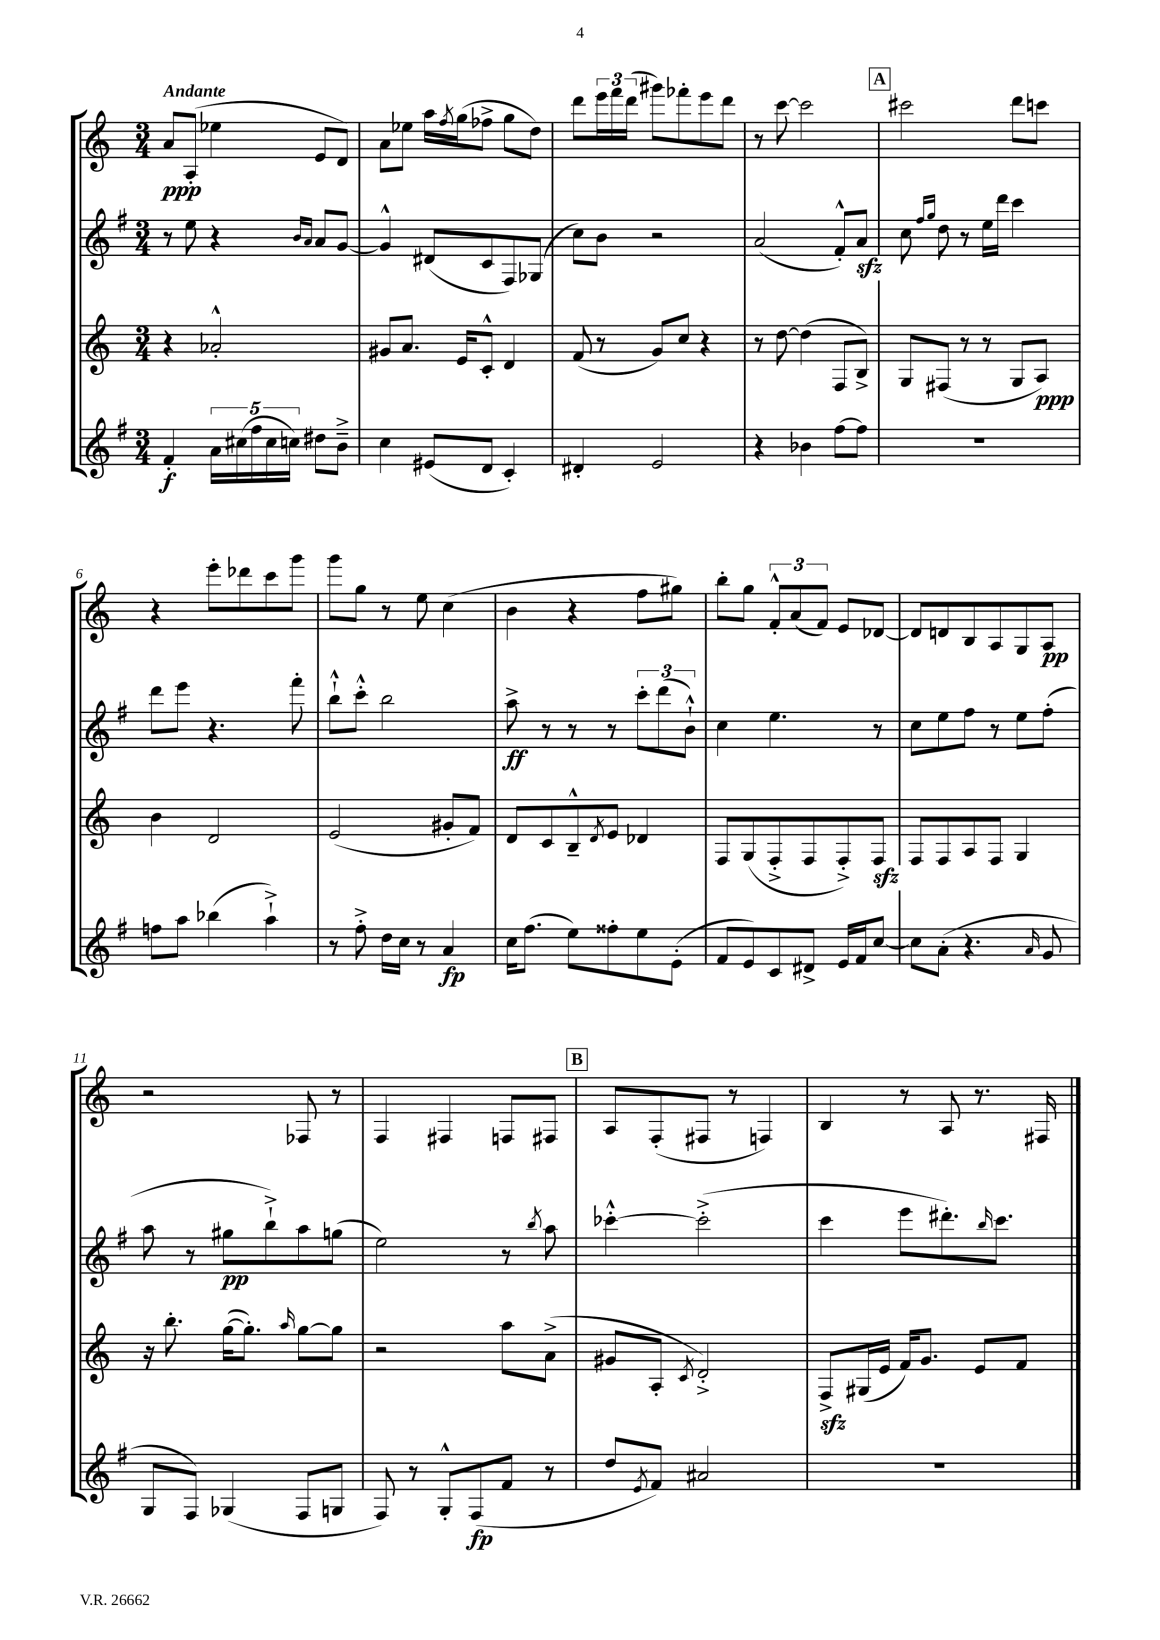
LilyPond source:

<<
\new StaffGroup <<
\new Staff = "s0" {
    \clef treble \key c \major \numericTimeSignature \time 3/4 \tempo "Andante"
    a'8\ppp a8-.( ees''4 e'8 d'8) |
    a'8 ees''8 a''16 \acciaccatura { f''8 } g''16( fes''8-> g''8 d''8) |
    d'''8 \tuplet 3/2 { e'''16 f'''16 d'''16( } gis'''8) fes'''8-. e'''8 d'''8 |
    r8 c'''8~ c'''2 |
    \mark \markup { \box "A" } cis'''2 d'''8 c'''8 |
    r4 e'''8-. des'''8 c'''8 g'''8 |
    g'''8 g''8 r8 e''8 c''4( |
    b'4 r4 f''8 gis''8) |
    b''8-. g''8 \tuplet 3/2 { f'8-.-^ a'8( f'8) } e'8 des'8~ |
    des'8 d'8 b8 a8 g8 a8\pp |
    r2 fes8 r8 |
    f4 fis4 f8 fis8 |
    \mark \markup { \box "B" } a8 f8-.( fis8 r8 f4) |
    b4 r8 a8 r8. fis16 \bar "|." |
}
\new Staff = "s1" {
    \clef treble \key g \major \numericTimeSignature \time 3/4
    r8 e''8 r4 \grace { b'16 a'16 } a'8 g'8~ |
    g'4-^ dis'8( c'8 fis8) ges8( |
    c''8) b'8 r2 |
    a'2( fis'8-.-^) a'8\sfz |
    \mark \markup { \box "A" } c''8 \grace { fis''16 g''16 } d''8 r8 e''16 d'''16 c'''4 |
    d'''8 e'''8 r4. fis'''8-. |
    b''8-!-^ c'''8-.-^ b''2 |
    a''8->\ff r8 r8 r8 \tuplet 3/2 { c'''8-. d'''8( b'8-!-^) } |
    c''4 e''4. r8 |
    c''8 e''8 fis''8 r8 e''8 fis''8-.( |
    a''8 r8 gis''8\pp b''8-!->) a''8 g''8( |
    e''2) r8 \acciaccatura { b''8 } a''8 |
    \mark \markup { \box "B" } ces'''4~-.-^ ces'''2-.->( |
    c'''4 e'''8 dis'''8.-.) \grace { b''16 } c'''8. \bar "|." |
}
\new Staff = "s2" {
    \clef treble \key c \major \numericTimeSignature \time 3/4
    r4 aes'2-.-^ |
    gis'8 a'8. e'16 c'8-.-^ d'4 |
    f'8( r8 g'8) c''8 r4 |
    r8 d''8~ d''4( f8 b8->) |
    \mark \markup { \box "A" } g8 fis8( r8 r8 g8 a8\ppp) |
    b'4 d'2 |
    e'2( gis'8-. f'8) |
    d'8 c'8 b8---^ \acciaccatura { d'8 } e'8 des'4 |
    f8 g8( f8-.-> f8 f8-.->) f8\sfz |
    f8 f8 a8 f8 g4 |
    r16 b''8.-. g''16~( g''8.-.) \grace { a''16 } g''8~ g''8 |
    r2 a''8 a'8->( |
    \mark \markup { \box "B" } gis'8 a8-. \acciaccatura { c'8 } d'2-.->) |
    f8->\sfz gis16( e'16 f'16) g'8. e'8 f'8 \bar "|." |
}
\new Staff = "s3" {
    \clef treble \key g \major \numericTimeSignature \time 3/4
    fis'4-.\f \tuplet 5/4 { a'16 cis''16( fis''16 cis''16 c''16) } dis''8 b'8---> |
    c''4 eis'8( d'8 c'4-.) |
    dis'4-. e'2 |
    r4 bes'4 fis''8~ fis''8 |
    \mark \markup { \box "A" } R2. |
    f''8 a''8 bes''4( a''4-!->) |
    r8 fis''8-.-> d''16 c''16 r8 a'4\fp |
    c''16 fis''8.( e''8) fisis''8-. e''8 e'8-.( |
    fis'8 e'8) c'8 dis'8-> e'16 fis'16 c''8~ |
    c''8 a'8-.( r4. \grace { a'16 } g'8 |
    g8 fis8) ges4( fis8 g8 |
    fis8) r8 g8-.-^ fis8\fp( fis'8 r8 |
    \mark \markup { \box "B" } d''8 \acciaccatura { e'8 } fis'8) ais'2 |
    R2. \bar "|." |
}
>>
>>
